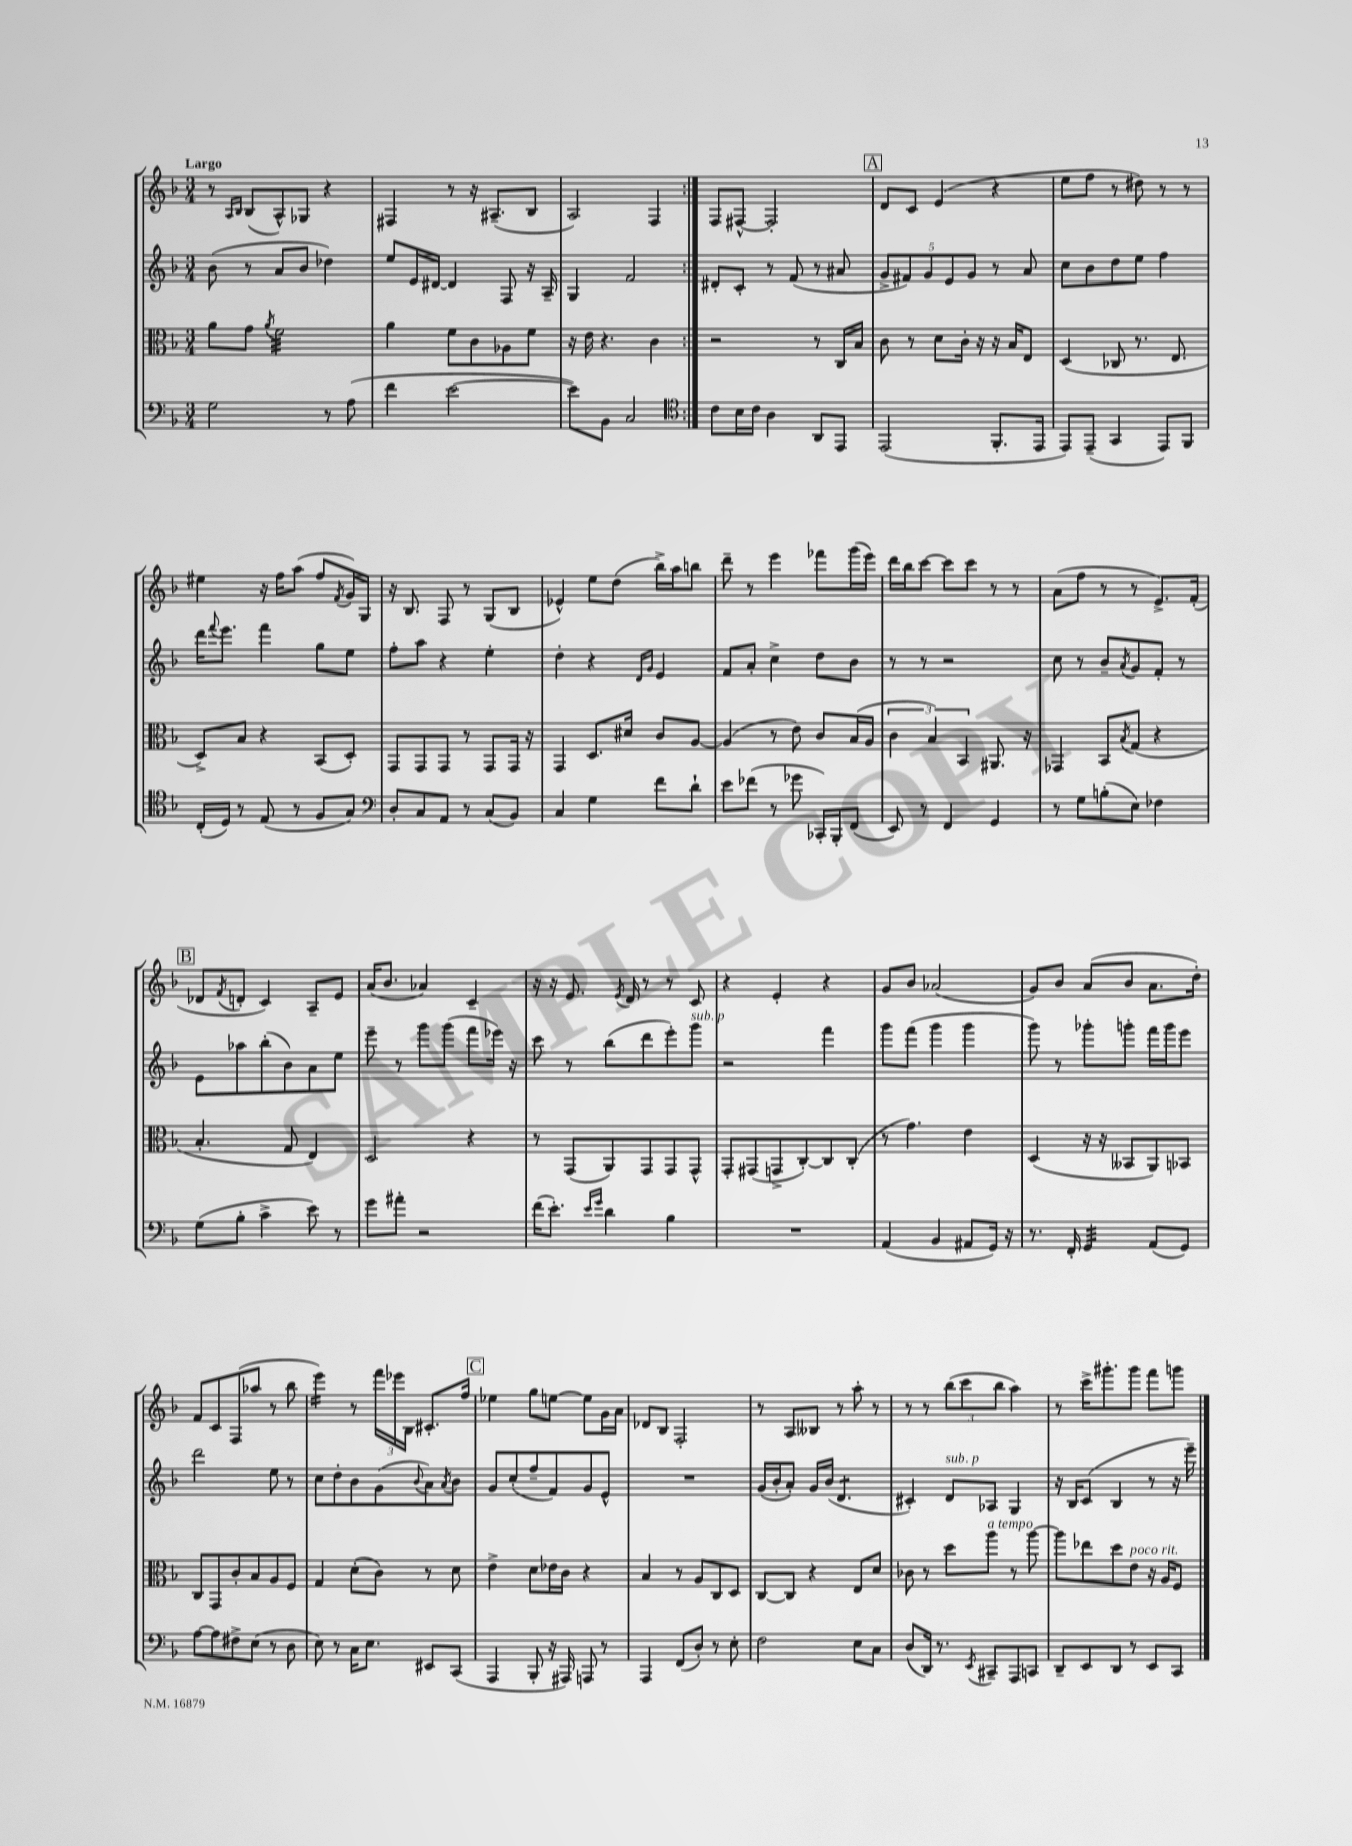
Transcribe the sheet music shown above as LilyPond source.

<<
\new StaffGroup <<
\new Staff = "s0" {
    \clef treble \key f \major \numericTimeSignature \time 3/4 \tempo "Largo"
    \repeat volta 2 { r8 \grace { a16 bes16 } bes8( a8-^) ges8 r4 |
    fis4 r8 r16 ais8.--( bes8 |
    a2) f4 | }
    f8 fis8~-^ fis2-. |
    \mark \markup { \box "A" } d'8 c'8 e'4( r4 |
    e''8 f''8 r8 dis''8) r8 r8 |
    eis''4 r16 f''16 a''8( f''8 \acciaccatura { f'8 } g'16) g16 |
    r16 bes8. f8 r8 g8( bes8 |
    ees'4-^) e''8 d''8( bes''16->) a''16 b''8 |
    d'''8-- r8 e'''4 fes'''8 g'''16( e'''16) |
    d'''16 bes''16 c'''8~ c'''8 c'''8 r8 r8 |
    a'8( f''8 r8 r8 e'8.->) f'16-.( |
    \mark \markup { \box "B" } des'8 \acciaccatura { f'8 } d'8-. c'4) a8-- e'8 |
    a'16( bes'8. aes'4) c'4-- |
    r16 r16 e'8. \acciaccatura { e'8 } d'16 r8 r8 c'8 |
    r4 e'4-. r4 |
    g'8 bes'8 aes'2( |
    g'8) bes'8 a'8( bes'8 a'8. d''16-.) |
    f'8 c'8 f8( aes''8 r8 bes''8 |
    e'''4:16) r8 \tuplet 3/2 { f'''16 ees'''16 bes16 } cis'8.-. f''16 |
    \mark \markup { \box "C" } ees''4 g''8 e''8~ e''8 g'16 a'16 |
    des'8 bes8 f2-. |
    r8 a8 beses8 r8 a''8-. r8 |
    r8 r8 \tuplet 3/2 { bes''8( c'''8 bes''8 } a''4) |
    r8 c'''16-> gis'''8.-. gis'''8 f'''8 g'''8 \bar "|." |
}
\new Staff = "s1" {
    \clef treble \key f \major \numericTimeSignature \time 3/4
    \repeat volta 2 { bes'8( r8 a'8 bes'8 des''4) |
    e''8 e'16 dis'16~ dis'4 f8 r16 a16-- |
    g4 f'2 | }
    dis'8-. c'8-. r8 f'8( r8 ais'8 |
    \mark \markup { \box "A" } \tuplet 5/4 { g'8-> fis'8) g'8 e'8 g'8 } r8 a'8 |
    c''8 bes'8 d''8 e''8 f''4 |
    d'''16 \appoggiatura { f'''8 } e'''8. f'''4 g''8 e''8 |
    f''8-. a''8 r4 e''4-. |
    d''4-. r4 \grace { d'16 g'16 } e'4 |
    f'8 a'8-. c''4-> d''8 bes'8 |
    r8 r8 r2 |
    c''8 r8 bes'8-- \acciaccatura { a'8 } g'8 f'8-. r8 |
    \mark \markup { \box "B" } e'8 aes''8 bes''8-.( bes'8) a'8 e''8 |
    e'''8-- r8 g'''8 g'''8( f'''8 ees'''16) r16 |
    c'''8 r8 bes''8( d'''8 e'''8-.) g'''8^\markup { \italic "sub. p" } |
    r2 f'''4 |
    g'''8 f'''8( g'''4 g'''4 |
    g'''8) r8 ges'''8-. g'''8-. f'''16 g'''16 e'''8 |
    d'''2 e''8 r8 |
    c''8 d''8-. bes'8 g'8( \appoggiatura { bes'8 } a'8) \acciaccatura { a'8 } bes'8 |
    \mark \markup { \box "C" } g'8 c''8-.( f''8-- f'8) g'8 e'8-^ |
    R2. |
    g'16( bes'16-. a'8-.) g'16 bes'16( d'4.:8 |
    cis'4-.) d'8^\markup { \italic "sub. p" } aes8 g4 |
    r16 bes16 c'8( bes4 r8 r16 e'''16--) \bar "|." |
}
\new Staff = "s2" {
    \clef alto \key f \major \numericTimeSignature \time 3/4
    \repeat volta 2 { a'8 g'8 \acciaccatura { a'8 } f'2:32 |
    a'4 f'8 c'8 aes8 f'8 |
    r16 e'16 r4. c'4 | }
    r2 r8 c16 bes16 |
    \mark \markup { \box "A" } c'8 r8 d'8 c'16-. r16 r16 bes16 e8 |
    d4( ces8 r8. e8. |
    d8->) bes8 r4 bes,8( d8-.) |
    g,8 g,8 g,8 r8 g,8 g,16 r16 |
    g,4 d8. dis'16 c'8 a8~ |
    a4( r8 e'8) c'8 bes16( a16 |
    \tuplet 3/2 { c'4 bes4) bes,4 } ais,8. r16 |
    ges,4 bes,8 \acciaccatura { bes8 } g8( r4 |
    \mark \markup { \box "B" } bes4.-. g8 e4) |
    d2 r4 |
    r8 g,8( a,8) g,8 g,8 g,8-^ |
    g,8-. gis,8( g,8-> c8~-.) c8 c8-.( |
    r8 g'4.) e'4 |
    d4( r16 r16 beses,8 a,8) bes,8 |
    c8 g,8 c'8-. bes8 a8 f8 |
    g4 d'8-.( c'8) r8 d'8 |
    \mark \markup { \box "C" } e'4-> d'8 ees'16 c'16 r4 |
    bes4 r8 a8 c8 d8 |
    c8~ c8 r4 e8 d'8 |
    ces'8 r8 d''8 a''8^\markup { \italic "a tempo" } r8 a''8~ |
    a''8 ees''8 d''8 e'8^\markup { \italic "poco rit." } r16 a16 f8 \bar "|." |
}
\new Staff = "s3" {
    \clef bass \key f \major \numericTimeSignature \time 3/4
    \repeat volta 2 { g2 r8 a8( |
    f'4 e'2~ |
    e'8) bes,8 c2 | }
    \clef tenor c'8 bes16 c'16 a4 a,8 e,8 |
    \mark \markup { \box "A" } e,2( f,8.-. e,16 |
    e,8) e,8--( g,4 e,8) f,8 |
    c16-.( d16) r8 e8( r8 f8 g8) |
    \clef bass d8-. c8 a,8 r8 c8( bes,8) |
    c4 g4 f'8 d'8-! |
    e'8 fes'8( r8 ges'8 ces,16-.) bes,,16-. f,8( |
    e,8) r8 f,4 g,4 |
    r8 g8 b8-.( e8) fes4 |
    \mark \markup { \box "B" } g8( bes8-. c'4-> e'8) r8 |
    g'8 ais'8-. r2 |
    f'16( e'8.-.) \grace { e'16 g'16 } d'4 bes4 |
    R2. |
    a,4( bes,4 ais,8 g,16) r16 |
    r8. f,16-. g,4:32 a,8( g,8) |
    a8~ a8 fis8-> e8( r8 d8 |
    e8) r8 c16 e8. eis,8 c,8( |
    \mark \markup { \box "C" } a,,4 bes,,8-. r16 ais,,16) a,,8 r8 |
    a,,4 f,8( d8-.) r8 e8-. |
    f2 e8 c8 |
    d8( d,16) r8. \acciaccatura { e,8 } cis,8-- a,,8 c,8 |
    d,8-- e,8 d,8 r8 e,8 c,8 \bar "|." |
}
>>
>>
\layout { \context { \Score \remove "Bar_number_engraver" } }
